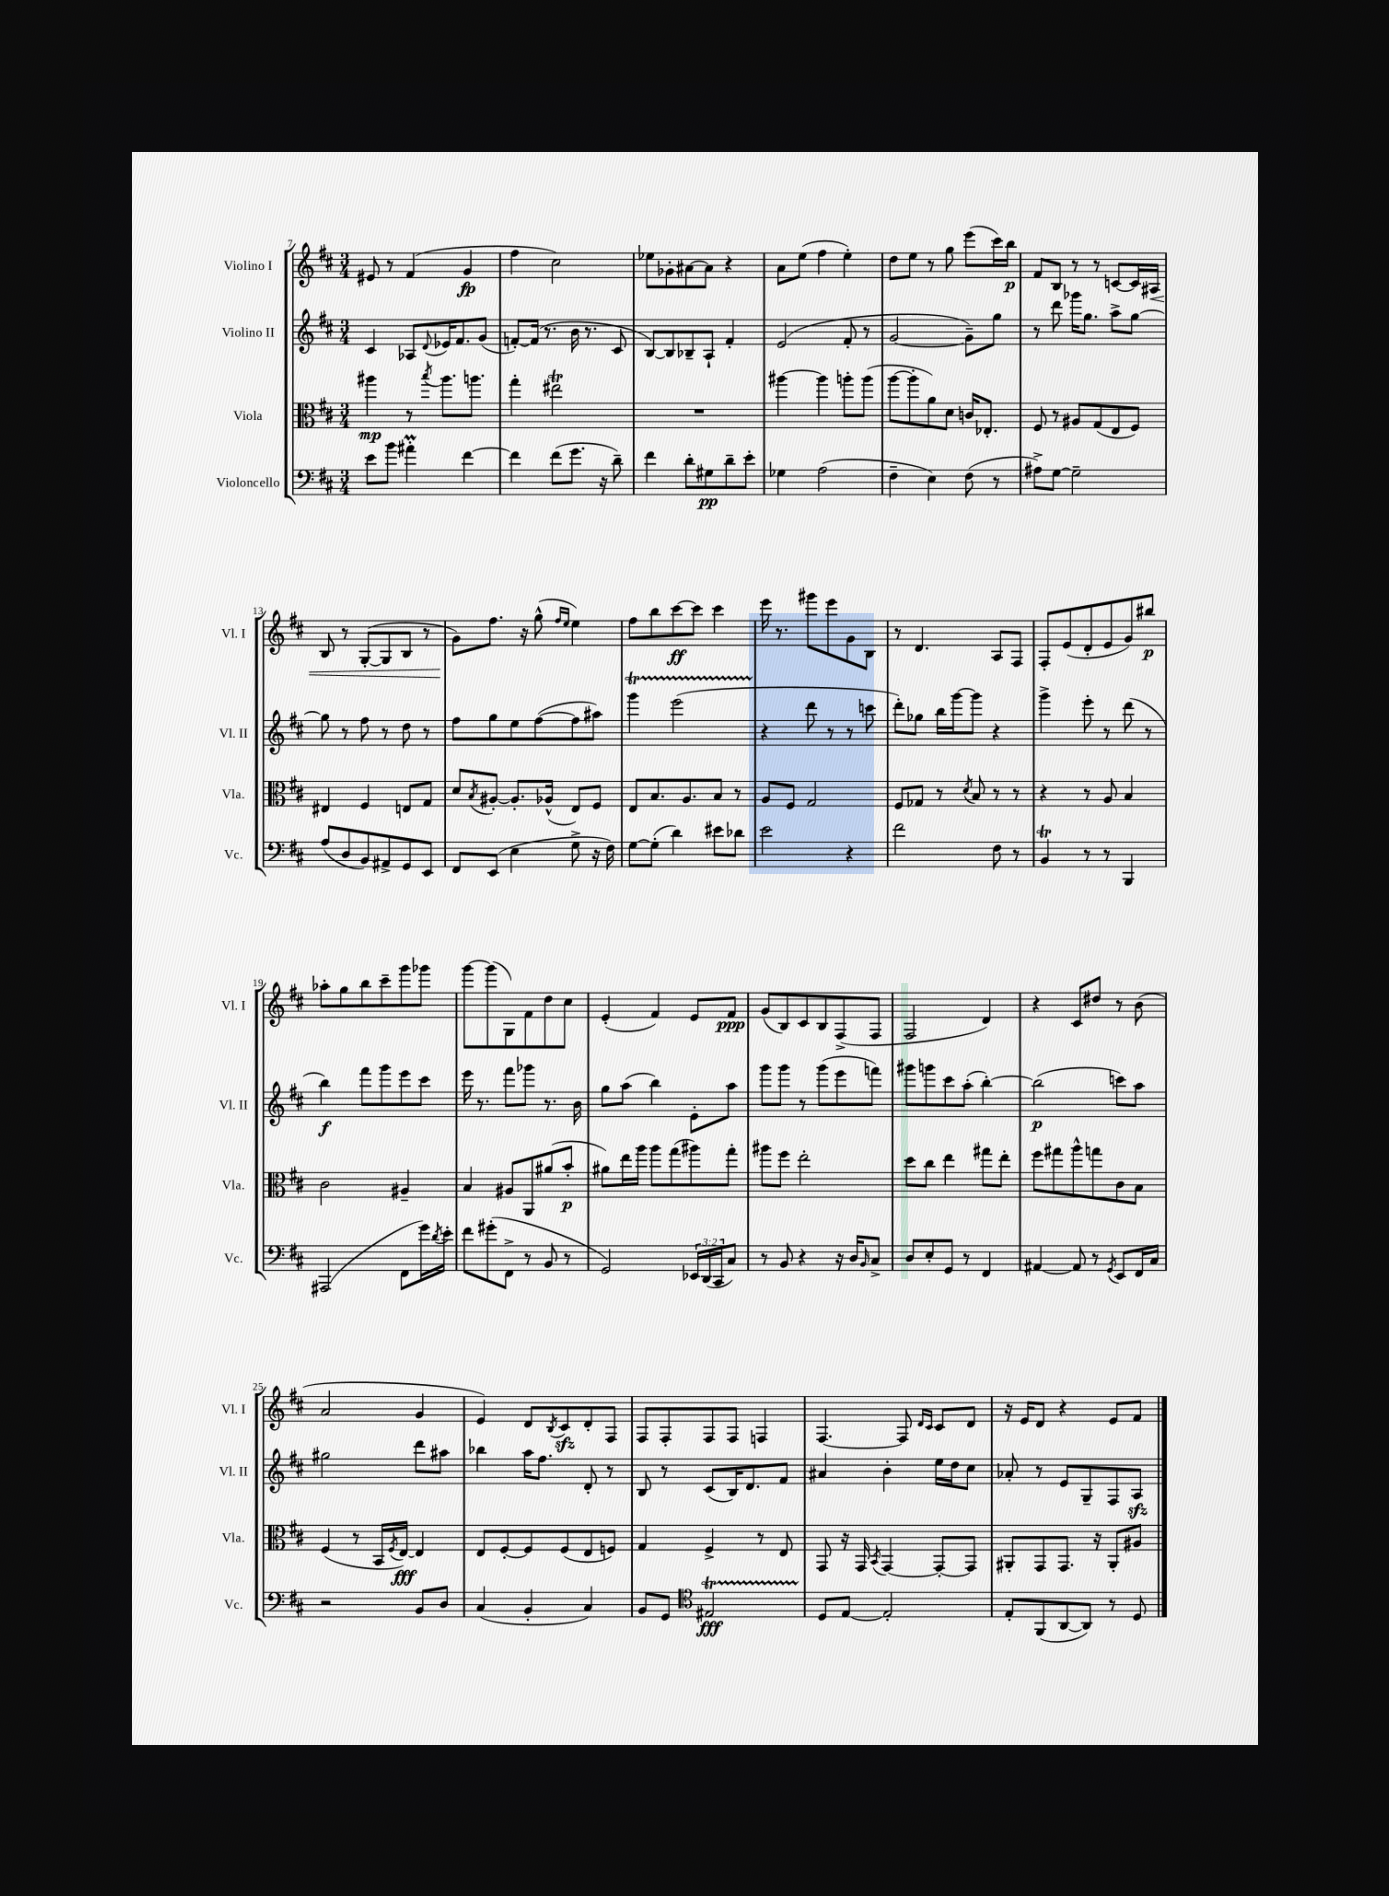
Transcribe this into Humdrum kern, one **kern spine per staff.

**kern	**dynam	**kern	**dynam	**kern	**dynam	**kern	**dynam
*part4	*part4	*part3	*part3	*part2	*part2	*part1	*part1
*staff4	*staff4	*staff3	*staff3	*staff2	*staff2	*staff1	*staff1
*I"Violoncello	*	*I"Viola	*	*I"Violino II	*	*I"Violino I	*
*I'Vc.	*	*I'Vla.	*	*I'Vl. II	*	*I'Vl. I	*
*clefF4	*	*clefC3	*	*clefG2	*	*clefG2	*
*k[f#c#]	*	*k[f#c#]	*	*k[f#c#]	*	*k[f#c#]	*
*M3/4	*	*M3/4	*	*M3/4	*	*M3/4	*
=7	=7	=7	=7	=7	=7	=7	=7
8e\L	.	4aa#X\	mp	4c#/	.	8e#X/	.
8b\J	.	.	.	.	.	8r	.
4a#Xm'\	.	8r	.	8A-X/L	.	(4f#/	.
.	.	8qbb/	.	8qqd/	.	.	.
.	.	8.aa#\L	.	16e-X/K	.	.	.
.	.	.	.	8.f#/	.	.	.
[4f#\	.	.	.	.	.	4g/	fp
.	.	8.aan\J	.	.	.	.	.
.	.	.	.	(8g/J	.	.	.
=8	=8	=8	=8	=8	=8	=8	=8
4f#\]	.	4gg'\	.	[8fn'/L)	.	4ff#\	.
.	.	.	.	(16f/Jk]	.	.	.
.	.	.	.	8.r	.	.	.
(8f#\L	.	2ee#Xt\	.	.	.	2cc#\)	.
8.g\J	.	.	.	16b\	.	.	.
.	.	.	.	8.r	.	.	.
16r	.	.	.	.	.	.	.
8d~\)	.	.	.	8c#/	.	.	.
=9	=9	=9	=9	=9	=9	=9	=9
4f#\	.	2.r	.	[8B/L)	.	8ee-X\L	.
.	.	.	.	8B/]	.	8g-X'\	.
8d'\L	.	.	.	8B-X~/	.	[8a#X\	.
8G#X\	pp	.	.	8A`/J	.	8a#\J]	.
8d~\	.	.	.	4f#'/	.	4r	.
8e'\J	.	.	.	.	.	.	.
=10	=10	=10	=10	=10	=10	=10	=10
4G-X\	.	[4aa#X\	.	(2e/	.	8a\L	.
.	.	.	.	.	.	(8ee\J	.
(2A\	.	4aa#\]	.	.	.	4ff#\	.
.	.	8aan'\L	.	8f#'/	.	4ee'\)	.
.	.	(8aa\J	.	8r	.	.	.
=11	=11	=11	=11	=11	=11	=11	=11
4F#~\	.	[8aa\L	.	[2g/	.	8dd\L	.
.	.	8aa'\]	.	.	.	8ee\J	.
4E\)	.	8a\)	.	.	.	8r	.
.	.	8d\J	.	.	.	8gg\	.
(8F#\	.	16cn/KL	.	8g~\L])	.	(8eee\L	.
.	.	8.E-X'/J	.	.	.	.	.
8r	.	.	.	8gg\J	.	16ccc#\L)	.
.	.	.	.	.	.	16bb\JJ	p
=12	=12	=12	=12	=12	=12	=12	=12
8A#X^\L)	.	8F#/	.	8r	.	8f#/L	.
[8G\J	.	8r	.	8ddd\	.	8B/J	.
2G~\]	.	8A#X/L	.	16ggg-X\KL	.	8r	.
.	.	.	.	8.gg\J	.	.	.
.	.	(8G/	.	.	.	8r	.
.	.	8E/	.	8aa^\L	.	[8cn/L	.
.	.	8F#/J)	.	[8gg\J	.	16c/L]	.
!	!	!	!	!	!	!	!LO:HP:b
.	.	.	.	.	.	16A#X/JJ	<
!!LO:LB:g=z
=13	=13	=13	=13	=13	=13	=13	=13
(8A/L	.	4E#X/	.	8gg\]	.	8B/	.
8D/	.	.	.	8r	.	8r	.
8BB/)	.	4F#/	.	8ff#\	.	([8G'/L	.
8AA#X^/	.	.	.	8r	.	8G/]	.
8GG/	.	8En/L	.	8dd\	.	8B/J	.
8EE/J	.	8G/J	.	8r	.	8r	.
=14	=14	=14	=14	=14	=14	=14	=14
8FF#/L	.	8d/L	.	8ff#\L	.	8g\L)	.
.	.	8qB/	.	.	.	.	.
(8EE/J	.	[8A#X'/J	.	8gg\	.	8.ff#\J	[
4E\	.	8.A#'/L]	.	8ee\	.	.	.
.	.	.	.	.	.	16r	.
.	.	.	.	([8ff#\	.	(8gg^^\	.
.	.	(16A-X^^/Jk	.	.	.	.	.
.	.	.	.	.	.	16qqff#/LL	.
.	.	.	.	.	.	16qqee/JJ	.
8G^\	.	8E/L)	.	8ff#\]	.	4ee\)	.
16r	.	8F#/J	.	8aa#X\J)	.	.	.
16F#\)	.	.	.	.	.	.	.
=15	=15	=15	=15	=15	=15	=15	=15
[8G\L	.	8E/L	.	4gggT\	.	8ff#\L	.
(8G'\J]	.	8.B/	.	.	.	8bb\	.
4d\)	.	.	.	(2eeeTTT\	.	[8ccc#\	ff
.	.	8.A/	.	.	.	.	.
.	.	.	.	.	.	8ccc#\J]	.
8e#X\L	.	8B/J	.	.	.	4ccc#\	.
8d-X\J	.	8r	.	.	.	.	.
=16	=16	=16	=16	=16	=16	=16	=16
2e\	.	8A/L	.	4r	.	16eee\	.
.	.	.	.	.	.	8.r	.
.	.	8F#/J	.	.	.	.	.
.	.	2G/	.	8ddd\	.	8ggg#X\L	.
.	.	.	.	8r	.	8eee\	.
4r	.	.	.	8r	.	8g\	.
.	.	.	.	8cccn\	.	8B\J	.
=17	=17	=17	=17	=17	=17	=17	=17
2f#\	.	8F#/L	.	8ddd'\L)	.	8r	.
.	.	8G-X/J	.	8gg-X\J	.	4.d/	.
.	.	8r	.	16bb\LL	.	.	.
.	.	.	.	[16ggg\J	.	.	.
.	.	8qd/	.	.	.	.	.
.	.	8B/	.	8ggg\J]	.	.	.
8F#\	.	8r	.	4r	.	8A/L	.
8r	.	8r	.	.	.	8F#/J	.
=18	=18	=18	=18	=18	=18	=18	=18
4BBT/	.	4r	.	4ggg^\	.	8F#'/L	.
.	.	.	.	.	.	(8e/	.
8r	.	8r	.	8eee'\	.	8d'/	.
8r	.	8A/	.	8r	.	8e/	.
4BBB/	.	4B/	.	(8ddd\	.	8g/)	.
.	.	.	.	8r	.	8bb#X/J	p
!!LO:LB:g=z
=19	=19	=19	=19	=19	=19	=19	=19
(2AAA#X/	.	2c#\	.	4bb\)	f	8aa-X'\L	.
.	.	.	.	.	.	8gg\	.
.	.	.	.	8fff#\L	.	8bb\	.
.	.	.	.	8ggg\	.	8ccc#~\	.
8FF#\L	.	4A#X~/	.	8eee\	.	8ggg\	.
16g\L)	.	.	.	8ccc#\J	.	8ggg-X\J	.
8qd/	.	.	.	.	.	.	.
16e'\JJ	.	.	.	.	.	.	.
=20	=20	=20	=20	=20	=20	=20	=20
8f#\L	.	4B/	.	16eee\	.	[8ggg\L	.
.	.	.	.	8.r	.	.	.
(8g#X'\	.	.	.	.	.	(8ggg\]	.
8FF#^\J	.	8A#X/L	.	8fff#\L	.	8G\)	.
8r	.	8AA/	.	8ggg-X\J	.	8f#\	.
8BB/	.	(8a#X/	.	8.r	.	8dd\	.
8r	.	8b'/J	p	.	.	8cc#\J	.
.	.	.	.	16b\	.	.	.
=21	=21	=21	=21	=21	=21	=21	=21
2GG/)	.	8a#X\L)	.	8gg\L	.	(4e'/	.
.	.	16ee\L	.	(8aa\J	.	.	.
.	.	16aa\JJ	.	.	.	.	.
.	.	8aa\L	.	4bb\)	.	4f#/)	.
.	.	(8gg\	.	.	.	.	.
24EE-X/LL	.	8aa#X\)	.	8e'\L	.	8e/L	.
(24DD/	.	.	.	.	.	.	.
24CC#/J	.	.	.	.	.	.	.
8C#/J)	.	8gg'\J	.	8aa\J	.	8f#/J	ppp
=22	=22	=22	=22	=22	=22	=22	=22
8r	.	8aa#X\L	.	8ggg\L	.	(8g/L	.
8BB/	.	8ff#\J	.	8ggg\J	.	8B/)	.
4r	.	2ee'\	.	8r	.	8c#/	.
.	.	.	.	(8ggg\L	.	8B/	.
16r	.	.	.	8eee\	.	(8F#^/	.
16D/KL	.	.	.	.	.	.	.
16qqBB/	.	.	.	.	.	.	.
8C#^/J	.	.	.	8fffn\J)	.	8F#/J	.
=23	=23	=23	=23	=23	=23	=23	=23
8D/L	.	8dd\L	.	8ggg#X\L	.	2F#/	.
8E'/	.	8cc#\J	.	8gggn\	.	.	.
8GG/J	.	4ee\	.	8ccc#\	.	.	.
8r	.	.	.	(8aa'\J	.	.	.
4FF#/	.	8gg#X\L	.	[4bb'\)	.	4d/)	.
.	.	8ee'\J	.	.	.	.	.
=24	=24	=24	=24	=24	=24	=24	=24
[4AA#X/	.	8ff#\L	.	(2bb\]	p	4r	.
.	.	8gg#X\	.	.	.	.	.
8AA#/]	.	8aa^^\	.	.	.	8c#/L	.
8r	.	8ggn\	.	.	.	8dd#X/J	.
8qGG/	.	.	.	.	.	.	.
8EE/L	.	8c#\	.	8cccn\L)	.	8r	.
16FF#/L	.	8B\J	.	8aa\J	.	(8b\	.
16C#/JJ	.	.	.	.	.	.	.
!!LO:LB:g=z
=25	=25	=25	=25	=25	=25	=25	=25
2r	.	(4F#/	.	2gg#X\	.	2a/	.
.	.	8r	.	.	.	.	.
.	.	16BB/LL	.	.	.	.	.
.	.	8qF#/	.	.	.	.	.
.	.	[16E/JJ)	fff	.	.	.	.
8BB/L	.	4E/]	.	8ddd\L	.	4g/	.
8D/J	.	.	.	8aa#X\J	.	.	.
=26	=26	=26	=26	=26	=26	=26	=26
(4C#/	.	8E/L	.	4bb-X\	.	4e/)	.
.	.	[8F#'/	.	.	.	.	.
4BB'/	.	8F#/]	.	16aa\KL	.	8d/L	.
.	.	.	.	8.ff#\J	.	.	.
.	.	.	.	.	.	8qB/	.
.	.	(8F#/	.	.	.	8c#zz/	.
4C#/)	.	8E/	.	8d'/	.	8d'/	.
.	.	8Fn/J)	.	8r	.	8F#/J	.
=27	=27	=27	=27	=27	=27	=27	=27
8BB/L	.	4G/	.	8B/	.	8F#/L	.
8GG/J	.	.	.	8r	.	8F#'/	.
*clefC4	*	*	*	*	*	*	*
2E#Xt/	fff	4F#^/	.	(8c#/L	.	8F#/	.
.	.	.	.	16B/K)	.	8F#/J	.
.	.	.	.	8.d/	.	.	.
.	.	8r	.	.	.	4Fn/	.
.	.	8E/	.	8f#/J	.	.	.
=28	=28	=28	=28	=28	=28	=28	=28
8D/L	.	8GG/	.	4a#X/	.	[4.F#/	.
[8E/J	.	16r	.	.	.	.	.
.	.	16GG/	.	.	.	.	.
.	.	8qBB/	.	.	.	.	.
2E'/]	.	[4GG/	.	4b'\	.	.	.
.	.	.	.	.	.	8F#/]	.
.	.	.	.	.	.	16qqd/LL	.
.	.	.	.	.	.	16qqc#/JJ	.
.	.	8GG'/L_	.	16ee\LL	.	8c#/L	.
.	.	.	.	16dd\J	.	.	.
.	.	8GG/J]	.	8cc#\J	.	8d/J	.
=29	=29	=29	=29	=29	=29	=29	=29
8E'/L	.	8AA#X'/L	.	8a-X'/	.	16r	.
.	.	.	.	.	.	16e/KL	.
(8FF#/	.	8GG/	.	8r	.	8d/J	.
[8AA/	.	8.GG/J	.	8e/L	.	4r	.
8AA/J])	.	.	.	8G~/	.	.	.
.	.	16r	.	.	.	.	.
8r	.	8AA#'/L	.	8F#/	.	8e/L	.
8D/	.	8A#X/J	.	8Azz/J	.	8f#/J	.
==	==	==	==	==	==	==	==
*-	*-	*-	*-	*-	*-	*-	*-
